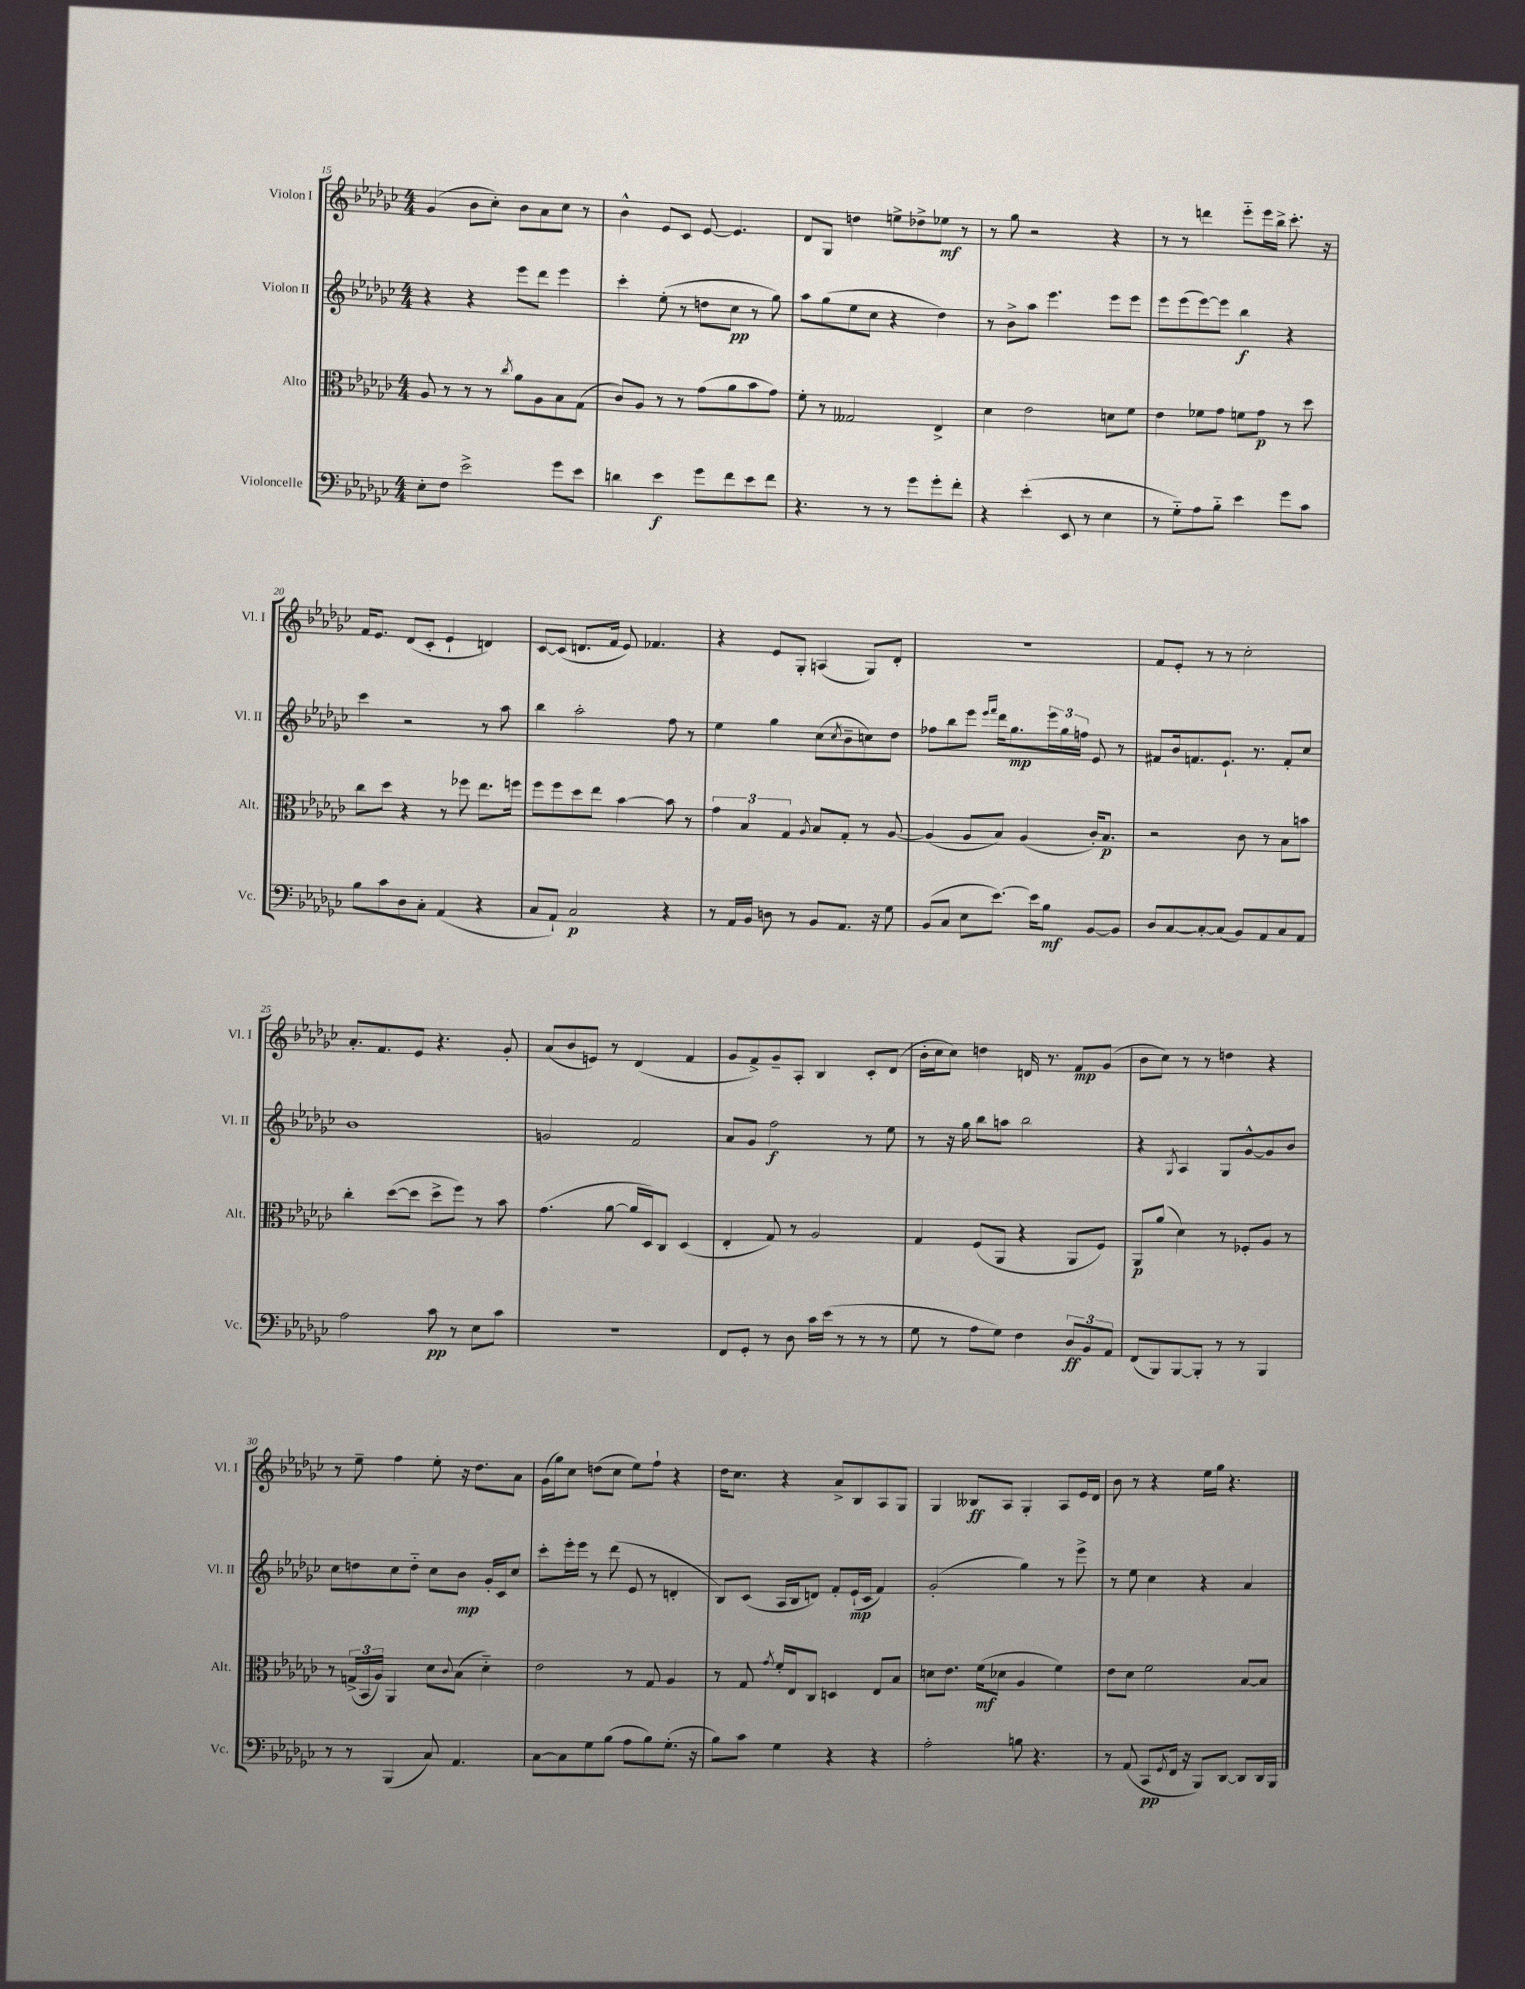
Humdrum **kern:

**kern	**kern	**kern	**kern
*staff4	*staff3	*staff2	*staff1
*clefF4	*clefC3	*clefG2	*clefG2
*k[b-e-a-d-g-c-]	*k[b-e-a-d-g-c-]	*k[b-e-a-d-g-c-]	*k[b-e-a-d-g-c-]
*M4/4	*M4/4	*M4/4	*M4/4
8E-'\L	8A-/	4r	(4g-/
8F\J	8r	.	.
2e-^\	8r	4r	8b-\L
.	8r	.	8cc-'\J)
.	8qcc-/	.	.
.	8a-\L	8eee-\L	8b-\L
.	8A-\	8ddd-\J	8a-\
8g-\L	8B-\	4eee-\	8cc-\J
8e-\J	(8G-\J	.	8r
=	=	=	=
4d\	8c-/L)	4ccc-'\	4b-^^\
.	8A-/J	.	.
4e-\	8r	(8ee-'\	8e-/L
.	8r	8r	8c-/J
8g-\L	(8g-\L	8dd\L	[8e-/
8f\	8a-\	8cc-\J	4.e-/]
8e-\	8b-\	8r	.
8f\J	8g-\J)	8gg-\)	.
=	=	=	=
4.r	8f'\	8aa-\L	8d-/L
.	8r	(8gg-\	8G-/J
.	2G--/	8ee-\	4dd\
8r	.	8cc-\J	.
8r	.	4r	8ee^\L
8g-\L	.	.	8dd-^\
8g-'\	4E-^/	4dd-\)	8ee-\J
8f'\J	.	.	8r
=	=	=	=
4r	4d-\	8r	8r
.	.	8b-^\L	8gg-\
(4e-'\	2e-\	8aa-\J	2r
.	.	4.eee-\	.
8EE-/	.	.	.
8r	.	.	.
4E-\	8d\L	8eee-\L	4r
.	8f\J	8eee-\J	.
=	=	=	=
8r	4e-\	8eee-\L	8r
8G-'~\L)	.	(8eee-\	8r
8A-\	8f-\L	[8eee-\)	4ddd\
8B-'~\J	8g-\J	8eee-\]J	.
4e-\	8f\L	4bb-\	8eee-'~\L
.	8g-\J	.	16eee-\L
.	.	.	16bb-^\JJ
8g-\L	8r	4r	8.ccc-'\
8c-\J	8dd-\	.	.
.	.	.	16r
=	=	=	=
8B-\L	8cc-\L	4ccc-\	16f/LK
.	.	.	8.e-/J
8c-\	8dd-\J	.	.
8D-\	4r	2r	(8d-/L
8C-'\J	.	.	8c-'/J
(4AA-/	8r	.	4e-`/
.	8ff-\	.	.
4r	8.ee-\L	8r	4d/)
.	.	8aa-\	.
.	16ff\Jk	.	.
=	=	=	=
8C-/L	8ff\L	4bb-\	[8c-/L
8AA-`/J)	8ff\	.	(8c-/]J
2C-/	8dd-\	2aa-'\	8.d/L
.	8ee-\J	.	.
.	.	.	16f/Jk
.	[4b-\	.	8e-/)
.	.	.	4.f-/
4r	8b-\]	8ff\	.
.	8r	8r	.
=	=	=	=
8r	6g-\	4ee-\	4r
16AA-/LL	.	.	.
.	6B-/	.	.
16BB-/JJ	.	.	.
8D\	.	4gg-\	8e-/L
.	6G-/	.	.
8r	.	.	8G-'/J
.	8qA-/	.	.
8BB-/L	8B-/L	(8cc-\L	(4A/
.	.	8qcc-/	.
8.AA-/J	8G-'/J	8b-~\	.
.	8r	8cc\)	8G-/L)
16r	.	.	.
8G-\	[8A-/	8dd-\J	8d-'/J
=	=	=	=
(8BB-/L	(4A-/]	8ff-\L	1r
8C-/J	.	8bb-\	.
8E-\L	8A-/L	8eee-\J	.
.	.	16qqeee-/LL	.
.	.	16qqfff/JJ	.
[8.e-\J)	8B-/J)	16ddd-\LK	.
.	.	8.gg-\	.
.	(4A-/	.	.
16e-\]LK	.	.	.
8B-\J	.	24eee-\L	.
.	.	24gg-\	.
.	.	24ff\JJ	.
[8BB-/L	16c-'/LK)	8e-/	.
.	8.B-/J	.	.
8BB-/]J	.	8r	.
=	=	=	=
8D-/L	2r	8f#/L	8f/L
[8C-/	.	16b-/k	8e-'/J
.	.	8.f/	.
8C-'/_	.	.	8r
(8C-/]J	.	8.e-`/J	8r
8BB-/L)	8c-\	.	2cc-'\
.	.	8.r	.
8AA-/	8r	.	.
8C-/	8B-\L	8f'/L	.
8AA-/J	8b\J	8cc-/J	.
=	=	=	=
2A-\	4cc-'\	1b-	8.a-'/L
.	.	.	8.f/
.	([8dd-\L	.	.
.	8dd-\]J	.	8e-/J
8c-\	8dd-^\L	.	4.r
8r	8ff\J)	.	.
8E-\L	8r	.	.
8c-\J	8b-\	.	8g-'/
=	=	=	=
1r	(4.g-\	2g/	(8a-/L
.	.	.	8b-/
.	.	.	8e/J)
.	[8a-\	.	8r
.	16a-/]LL	2f/	(4d-/
.	16D-/J)	.	.
.	8C-/J	.	.
.	(4D-/	.	4f/
=	=	=	=
8FF/L	4E-'/	8a-/L	8g-/L
8GG-'/J	.	8g-/J	8f^/)
8r	8G-/)	2ff\	8g-~/
8D-\	8r	.	8A-'/J
16c-\LL	2A-/	.	4B-/
(16e-\JJ	.	.	.
8r	.	.	.
8r	.	8r	8c-'/L
8r	.	8ee-\	(8d-/J
=	=	=	=
8G-\	4G-/	8r	16b-'\LL
.	.	.	16cc-\J
8r	.	16r	8cc-\J)
.	.	16gg-\	.
8A-\L	(8F/L	8bb-\L	4dd\
8G-\J)	8AA-/J	8aa\J	.
4F\	4r	2bb-\	16d/
.	.	.	8.r
12D-/L	8AA-/L	.	8f/L
12BB-/	.	.	.
.	8F/J)	.	(8g-/J
12AA-/J	.	.	.
=	=	=	=
(8FF/L	8AA-/L	4r	8b-\L
8BBB-/)	(8a-/J	.	8cc-\J)
.	.	8qG-/	.
[8BBB-/	4d-\)	4A-/	8r
8BBB-'/]J	.	.	8r
8r	8r	8G-/L	4dd\
8r	8F-'/L	[8g-^^/	.
4BBB-/	8A-/J	8g-/]	4r
.	8r	8b-/J	.
=	=	=	=
8r	8r	8cc-\L	8r
8r	(24G^/LL	8dd\	8ee-~\
.	24BB-/	.	.
.	24A-/JJ)	.	.
(4BBB-/	4AA-/	8cc-\	4ff\
.	.	8dd'~\J	.
8C-/)	8d-\L	8cc-\L	8ee-'\
.	8qqc-/	.	.
4.AA-/	(8B-\J	8b-\J	16r
.	.	.	8.dd-\L
.	4d-'~\)	16g-'/LL	.
.	.	16c-/J	.
.	.	8cc-/J	8a-\J
=	=	=	=
[8C-\L	2e-\	8ccc-'\L	(16g-\LL
.	.	.	16gg-\J)
8C-\]	.	16eee-'\L	8cc-\J
.	.	16eee-\JJ	.
8G-\	.	8r	(8dd\L
(8B-\J	.	(8ddd-\	8cc-\J
8A-\L	8r	8e-/	8ee-\L)
8B-\)	8G-/	8r	8ff`\J
(8.G-'\J	4A-/	4d'/	4r
16r	.	.	.
=	=	=	=
8B-\L)	8r	8B-/L)	16dd-\LK
.	.	.	8.cc-\J
8c-\J	8G-/	(8c-/J	.
.	8qg-/	.	.
4G-\	16f'/LL	16A-/LL	4r
.	16E-/J	16B-/J	.
.	8C-/J	8d/J)	.
4r	4D/	8f'/L	8a-^/L
.	.	(16e-`/L	8B-/
.	.	16c-/JJ	.
4r	8E-/L	4f/)	8A-/
.	8B-/J	.	8G-/J
=	=	=	=
2A-'\	8d\L	(2g-'/	4G-/
.	8.e-\J	.	.
.	.	.	8B--/L
.	(16f\LK	.	.
.	8d-\J	.	8A-/J
8B\	4A-/	4gg-\)	4G-'/
4.r	.	.	.
.	4f\)	8r	8A-/L
.	.	8eee-^\	16e-/L
.	.	.	16d-/JJ
=	=	=	=
8r	8e-\L	8r	8b-\
(8AA-/	8d-\J	8ee-\	8r
8CC-/L	2f\	4cc-\	4r
8qGG-/	.	.	.
16FF/Jk	.	.	.
16r	.	.	.
8BBB-/L)	.	4r	16ee-\LL
.	.	.	16gg-\JJ
[8DD-/J	.	.	4.r
8DD-/]L	[8B-/L	4a-/	.
16DD-/L	8B-/]J	.	.
16BBB-/JJ	.	.	.
==	==	==	==
*-	*-	*-	*-
